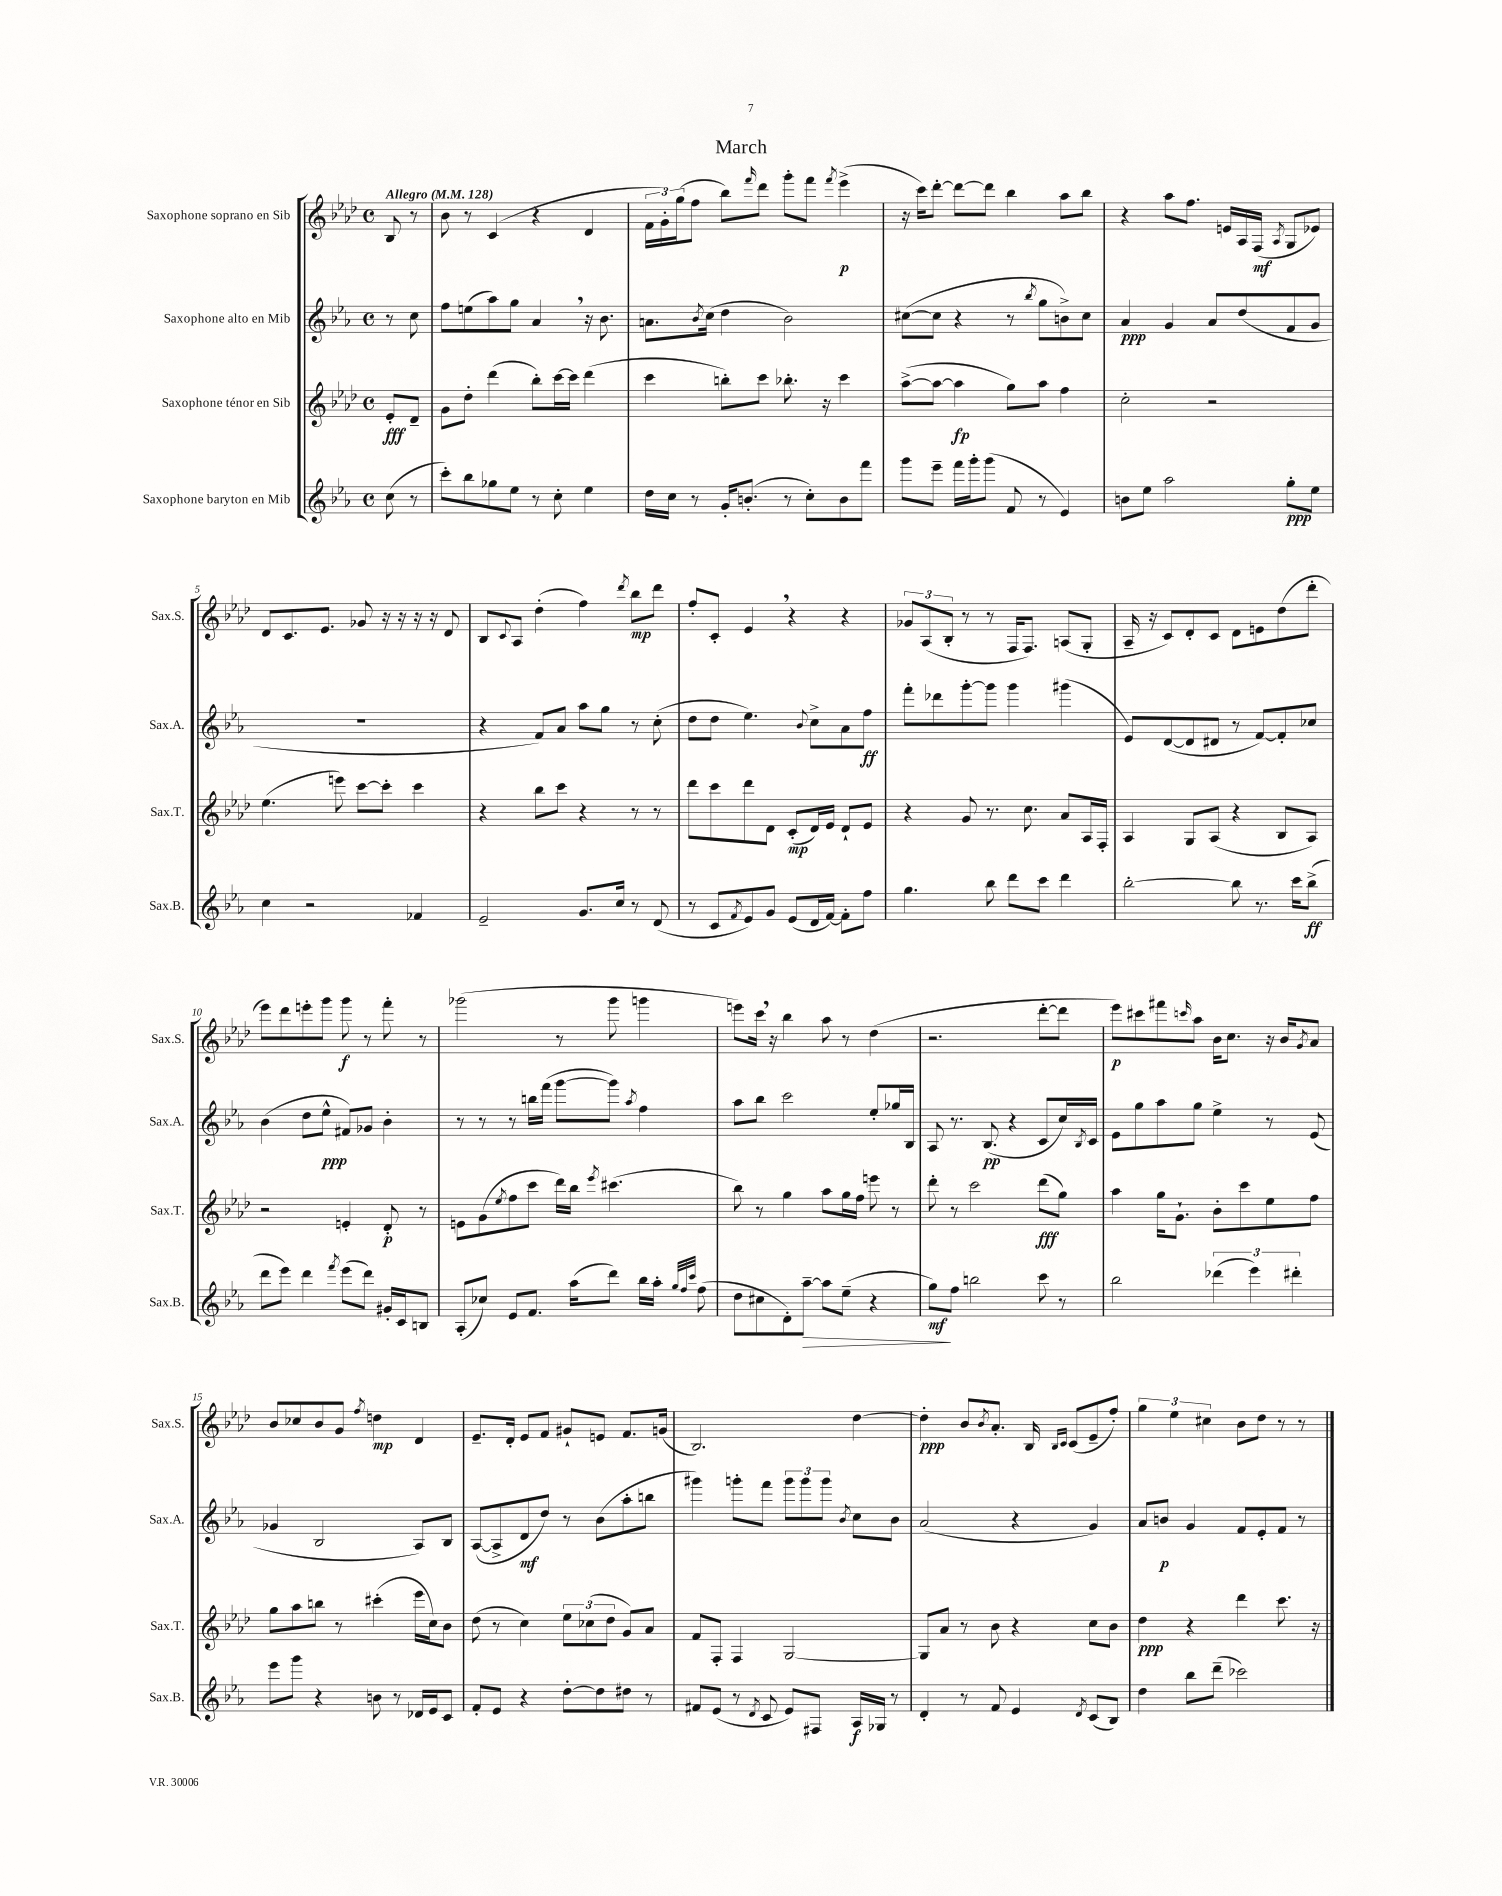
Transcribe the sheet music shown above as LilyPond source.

\header { title = "March" }
<<
\new StaffGroup <<
\new Staff = "s0" \with { instrumentName = "Saxophone soprano en Sib" shortInstrumentName = "Sax.S." } {
    \clef treble \key aes \major \defaultTimeSignature \time 4/4 \partial 4 \tempo "Allegro" 4 = 128
    bes8 r8 |
    bes'8 r8 c'4( r4 des'4 |
    \tuplet 3/2 { f'16 g'16-.) g''16( } f''8 bes''8) \grace { f'''16 } des'''8 g'''8-. f'''8 \acciaccatura { f'''8 } ees'''4->\p( |
    r16 c'''16) des'''8~-. des'''8~ des'''8 bes''4 aes''8 bes''8 |
    r4 aes''8 f''8. e'16 aes16 f16\mf( \acciaccatura { aes8 } g8 ees'8) |
    des'8 c'8. ees'8. ges'8 r16 r16 r16 r16 des'8 |
    bes8 \appoggiatura { c'8 } aes8 des''4-.( f''4) \acciaccatura { des'''8 } bes''8\mp des'''8 |
    f''8-. c'8-. ees'4 \breathe r4 r4 |
    \tuplet 3/2 { ges'8 aes8( bes8-. } r8 r8 f16 f8.) a8( g8-. |
    aes16-- r16 c'8) des'8-. c'8 des'8 e'8 des''8( des'''8-. |
    ees'''8) des'''8 e'''8-. g'''8 g'''8\f r8 f'''8-. r8 |
    ges'''2( r8 ges'''8 g'''4 |
    e'''8) c'''16 \breathe r16 bes''4 aes''8 r8 des''4( |
    r2. des'''8~-. des'''8 |
    ees'''8\p) cis'''8 fis'''8 \grace { c'''16 } aes''8 bes'16 c''8. r16 bes'16 \acciaccatura { g'8 } aes'8 |
    bes'8 ces''8 bes'8 g'8 \acciaccatura { f''8 } d''4\mp des'4 |
    ees'8.-- des'16-. ees'8 f'8 gis'8-! e'8 f'8. g'16( |
    bes2.) des''4~ |
    des''4-.\ppp bes'8 \acciaccatura { bes'8 } aes'8.-. bes16 \grace { bes16 c'16 } c'8( ees'8-- f''8-.) |
    \tuplet 3/2 { g''4 ees''4 cis''4 } bes'8 des''8 r8 r8 \bar "|." |
}
\new Staff = "s1" \with { instrumentName = "Saxophone alto en Mib" shortInstrumentName = "Sax.A." } {
    \clef treble \key ees \major \defaultTimeSignature \time 4/4 \partial 4
    r8 c''8 |
    f''8 e''8( aes''8) g''8 aes'4 \breathe r16 bes'8. |
    a'8. \acciaccatura { bes'8 } c''16( d''4 bes'2) |
    cis''8~( cis''8 r4 r8 \acciaccatura { bes''8 } g''8 b'8->) cis''8 |
    aes'4\ppp g'4 aes'8 d''8( f'8 g'8 |
    R1 |
    r4 f'8) aes'8 aes''8 g''8 r8 c''8-.( |
    d''8 d''8 ees''4.) \appoggiatura { bes'8 } c''8-> aes'8 f''8\ff |
    f'''8-. des'''8 g'''8~-. g'''8 g'''4 gis'''4( |
    ees'8) d'8~( d'8 dis'8 r8 f'8~) f'8-. ces''8 |
    bes'4( d''8 ees''8-^\ppp fis'8) ges'8 bes'4-. |
    r8 r8 r8 b''16 f'''16( g'''8~ g'''8) \acciaccatura { aes''8 } f''4 |
    aes''8 bes''8 c'''2 ees''8-. ges''16 bes16 |
    aes8 r8. bes8.\pp( r4 c'8 c''16) \acciaccatura { bes8 } c'16 |
    ees'8 g''8 aes''8 g''8 ees''4-> r8 ees'8( |
    ges'4 bes2 aes8) bes8 |
    aes8~( aes8-> d'8\mf d''8) r8 bes'8( aes''8-. b''8 |
    gis'''4) g'''8-. f'''8 \tuplet 3/2 { g'''8 g'''8 g'''8 } \acciaccatura { bes'8 } c''8 bes'8 |
    aes'2( r4 g'4) |
    aes'8 b'8\p g'4 f'8 ees'8-. f'8 r8 \bar "|." |
}
\new Staff = "s2" \with { instrumentName = "Saxophone ténor en Sib" shortInstrumentName = "Sax.T." } {
    \clef treble \key aes \major \defaultTimeSignature \time 4/4 \partial 4
    ees'8-.\fff des'8-- |
    g'8 des''8-. des'''4( bes''8-.) c'''16~ c'''16 des'''4( |
    c'''4 b''8-.) c'''8 bes''8.-. r16 c'''4 |
    aes''8~->( aes''8~ aes''4\fp g''8) aes''8 f''4 |
    c''2-. r2 |
    ees''4.( e'''8) c'''8~ c'''8-. c'''4 |
    r4 bes''8 c'''8 r4 r8 r8 |
    des'''8 c'''8 des'''8 des'8 c'8-.\mp( des'16) ees'16 des'8-! ees'8 |
    r4 g'8 r8. c''8. aes'8 aes16 f16-. |
    aes4 g8 aes8( r4 bes8 aes8) |
    r2 e'4-. des'8-.\p r8 |
    e'8 g'8( \acciaccatura { ees''8 } f''8 c'''8 des'''16) bes''16 \acciaccatura { ees'''8 } cis'''4.( |
    bes''8) r8 g''4 aes''8 g''16 f''16 e'''8 r8 |
    des'''8-. r8 c'''2 des'''8\fff( g''8) |
    aes''4 g''16 g'8.-! bes'8-. c'''8 ees''8 f''8 |
    g''8 aes''8 b''8 r8 cis'''4-.( ees'''16 c''16) bes'8 |
    des''8( r8 c''4) \tuplet 3/2 { ees''8 ces''8( des''8 } g'8) aes'8 |
    f'8 f8-. f4 g2~ |
    g8 aes'8 r8 bes'8 r4 c''8 bes'8 |
    des''4\ppp r4 des'''4 c'''8. r16 \bar "|." |
}
\new Staff = "s3" \with { instrumentName = "Saxophone baryton en Mib" shortInstrumentName = "Sax.B." } {
    \clef treble \key ees \major \defaultTimeSignature \time 4/4 \partial 4
    c''8( r8 |
    c'''8-.) bes''8 ges''8 ees''8 r8 c''8-. ees''4 |
    d''16 c''16 r8 g'16-. b'8.-.( r8 c''8-.) b'8 f'''8 |
    g'''8 ees'''8-- f'''16 g'''16-. g'''8( f'8 r8 ees'4) |
    b'8 ees''8 aes''2 g''8-.\ppp ees''8 |
    c''4 r2 fes'4 |
    ees'2-- g'8. c''16 r8 d'8( |
    r8 c'8 \acciaccatura { f'8 } ees'8) g'8 ees'8( d'16 f'16~) f'8-. f''8 |
    g''4. bes''8 d'''8 c'''8 d'''4 |
    bes''2~-. bes''8 r8. c'''16 bes''8->\ff( |
    d'''8 ees'''8) d'''4 \acciaccatura { f'''8 } ees'''8( d'''8) gis'16-. c'16 b8 |
    aes8-.( ces''8) ees'8 f'8. aes''16( d'''8) bes''16 aes''16-. \grace { g''32 f''32 c'''32 } f''8( |
    d''8 cis''8 d'8-.) aes''8~--\> aes''8 ees''8--( r4 |
    g''8\mf\!) f''8 b''2 c'''8 r8 |
    bes''2 \tuplet 3/2 { des'''4( ees'''4) dis'''4-. } |
    ees'''8 g'''8 r4 b'8 r8 des'16 ees'16 c'8 |
    f'8-. ees'8 r4 d''8~-. d''8 dis''8 r8 |
    fis'8 ees'8( r8 \acciaccatura { d'8 } c'8 ees'8) fis8 aes16\f ges16 r8 |
    d'4-. r8 f'8 ees'4 \acciaccatura { d'8 } c'8( bes8) |
    d''4 bes''8 d'''8--( ces'''2) \bar "|." |
}
>>
>>
